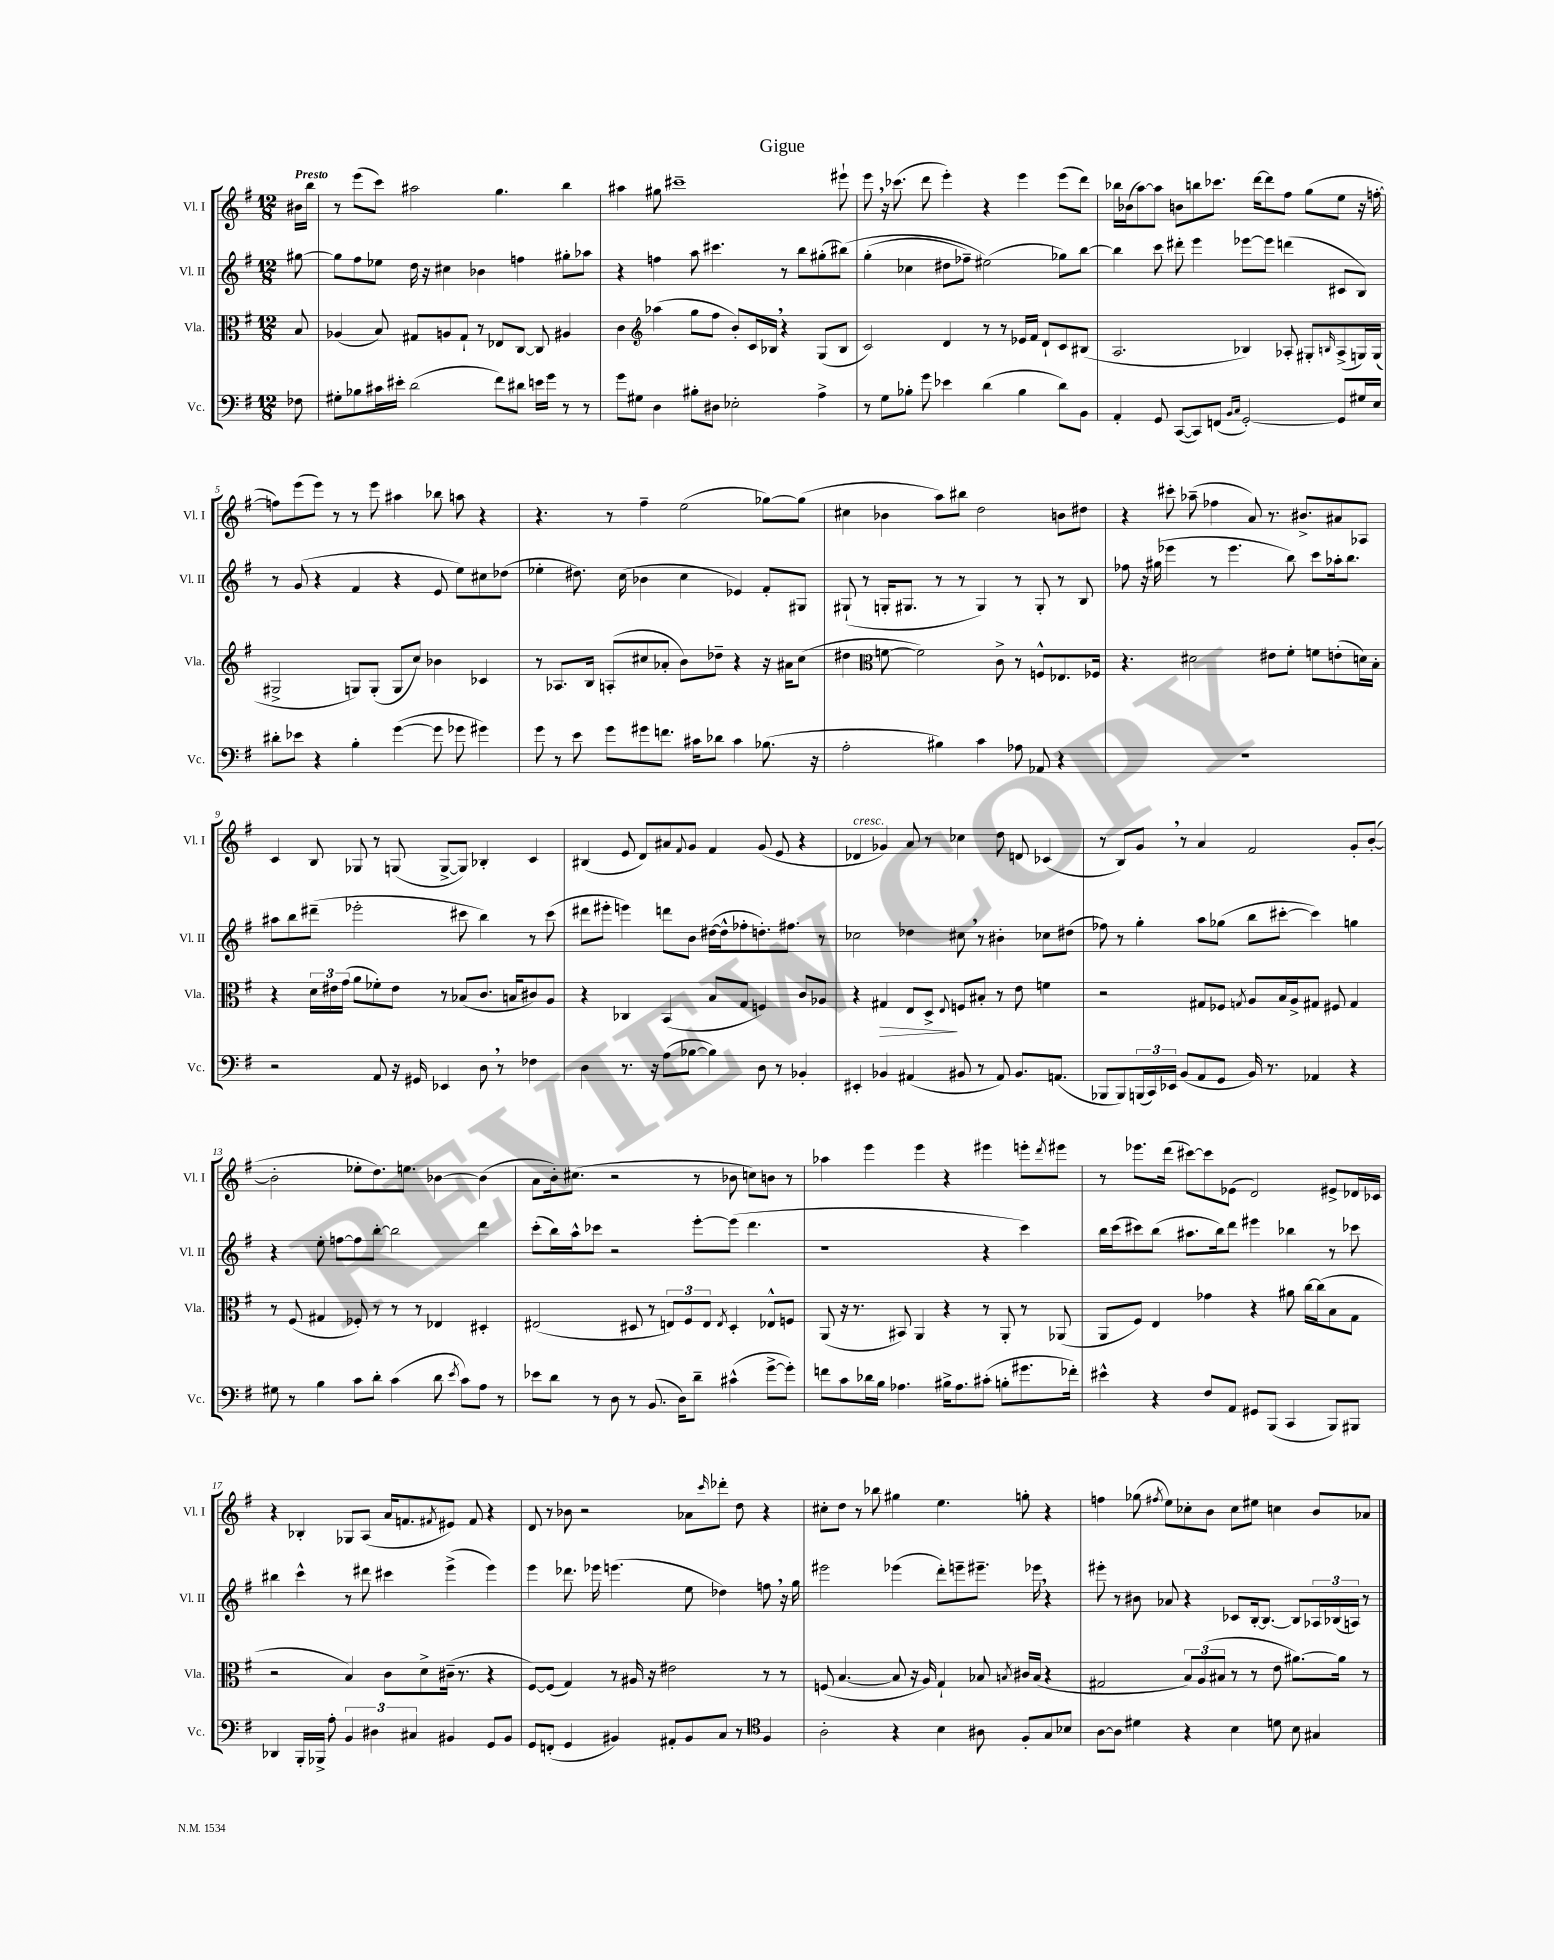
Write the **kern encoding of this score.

**kern	**kern	**dynam	**kern	**kern
*part4	*part3	*part3	*part2	*part1
*staff4	*staff3	*staff3	*staff2	*staff1
*I"Vc.	*I"Vla.	*	*I"Vl. II	*I"Vl. I
*I'Vc.	*I'Vla.	*	*I'Vl. II	*I'Vl. I
*clefF4	*clefC3	*	*clefG2	*clefG2
*k[f#]	*k[f#]	*	*k[f#]	*k[f#]
*M12/8	*M12/8	*	*M12/8	*M12/8
=	=	=	=	=
!	!	!	!	!LO:TX:a:B:t=Presto
8F-X\	8B/	.	[8gg#X\	16b#X\LL
.	.	.	.	16bb\JJ
=1	=1	=1	=1	=1
8G#X'\L	(4A-X/	.	8gg#\L]	8r
8B-X\	.	.	8ff#\	(8eee\L
16c#X\L	8B/)	.	8ee-X\J	8ccc\J)
16e#X'\JJ	.	.	.	.
(2d\	8G#X/L	.	16dd\	2aa#X\
.	.	.	16r	.
.	8An/	.	4cc#X\	.
.	8G#`/J	.	.	.
.	8r	.	4b-X\	.
8f#\L)	8E-X/L	.	.	4.gg\
8d#X\J	[8C/J	.	4ffn\	.
16en\LL	8C/]	.	.	.
16g\JJ	.	.	.	.
8r	4A#X/	.	8gg#X'\L	4bb\
8r	.	.	8aa-X\J	.
=2	=2	=2	=2	=2
8g\L	4c\	.	4r	4aa#X\
8G#X\J	.	.	.	.
*	*clefG2	*	*	*
4D\	(4aa-X\	.	4ffn\	8gg#X\
.	.	.	.	1ccc#X~
8B#X'\L	8gg\L	.	8aa\	.
8D#X\J	8ff#\J	.	4.ccc#X\	.
2E-X'\	8b'/L)	.	.	.
.	16c/L	.	.	.
.	16B-X,/JJ	.	.	.
.	4r	.	8r	.
.	.	.	8bb\L	.
4A^\	(8G/L	.	(8gg#X'\	.
.	8B-/J	.	(8bb#X\J)	8eee#X`\
=3	=3	=3	=3	=3
8r	2c/)	.	(4gg'\	8eee,\
8G\L	.	.	.	16r
.	.	.	.	(8.ccc-X\
8B-X'\J	.	.	4cc-X\	.
8g\	.	.	.	8ddd\
4e-X\	4d/	.	8dd#X\L	4eee'\)
.	.	.	8ff-X~\J)	.
(4d\	8r	.	(2ee#X\)	4r
.	8r	.	.	.
4B-\	16e-X/LL	.	.	4eee\
.	16f#/JJ	.	.	.
.	8d`/L	.	.	.
8d\L)	8c/	.	8gg-X\L)	(8eee\L
8BB\J	(8B#X/J	.	[8bb\J	8ddd\J)
=4	=4	=4	=4	=4
4AA'/	2.A/	.	4bb\]	16bb-X\LL
.	.	.	.	(16b-X\J
.	.	.	.	[8aa\)
8GG/	.	.	8ccc\	8aa\J]
([8CC/L	.	.	8ddd#X'\	8bn\L
8CC/])	.	.	4eee\	8bbn\
(8FFn/J	.	.	.	8.ccc-X\J
16qqBB/LL	.	.	.	.
16qqC/JJ	.	.	.	.
[2GG'/)	4B-X/)	.	[8eee-X\L	.
.	.	.	.	[16ddd\KL
.	.	.	8eee-\J]	8ddd\]
.	8A-X'/	.	(4dddn\	8ff#\J
.	8G#X'/L	.	.	(8gg\L
.	16qqBn/	.	.	.
8GG/L]	(8A-^/	.	8c#X/L	8ee\J
16G#X/L	16Gn/L)	.	8B/J)	16r
16E/JJ	(16G/JJ	.	.	[16ffn'\
!!LO:LB:g=z
=5	=5	=5	=5	=5
8d#X'\L	2G#X^/	.	8r	8ffn\L])
8e-X\J	.	.	(8g/	(8eee\
4r	.	.	4r	8eee\J)
.	.	.	.	8r
4B'\	8Gn/L)	.	4f#/	8r
.	(8G'/J	.	.	8eee\
([4g\	8G/L	.	4r	4aa#X\
.	8cc/J)	.	.	.
8g\]	4b-X\	.	8e/	8bb-X\
8g-X\	.	.	8ee\L)	8aan\
4g#X\)	4c-X/	.	8cc#X\	4r
.	.	.	(8dd-X\J	.
=6	=6	=6	=6	=6
8g\	8r	.	4ee-X'\	4.r
8r	8.A-X/L	.	.	.
8e\	.	.	8.dd#X\)	.
.	16B/Jk	.	.	.
8g\L	(8An'/L	.	.	8r
.	.	.	(16cc\	.
8g#X\	8cc#X/	.	4b-X\	4ff#~\
8.fn\J	8a-X'/J	.	.	.
.	8b\L)	.	4cc\	(2ee\
16c#X\KL	.	.	.	.
8d-X\J	8dd-X~\J	.	.	.
4c#\	4r	.	4e-X/)	.
(8.B-X\	16r	.	8f#'/L	[8gg-X\L)
.	16a#X\KL	.	.	.
.	(8cc#\J	.	8G#X/J	(8gg-\J]
16r	.	.	.	.
=7	=7	=7	=7	=7
2A'\	4dd#X\	.	(8G#X`/	4cc#X\
.	.	.	8r	.
*	*clefC3	*	*	*
.	[8fn\	.	16Gn'/KL	4b-X\
.	.	.	8.G#X/J	.
.	2f\])	.	.	.
4B#X\)	.	.	8r	8aa\L)
.	.	.	8r	8bb#X\J
4c\	.	.	4G#/)	2dd\
.	8c^\	.	.	.
8A-X\	8r	.	8r	.
8AA-X/	8Fn^^/L	.	8G#'/	.
4r	8.E-X/	.	8r	8bn\L
.	.	.	8B/	8dd#X\J
.	16F-X/Jk	.	.	.
=8	=8	=8	=8	=8
1.r	4.r	.	8ff-X\	4r
.	.	.	16r	.
.	.	.	(16gg#X\	.
.	.	.	4eee-X\	8ccc#X'\
.	2d#X\	.	.	(8aa-X~\
.	.	.	8r	4ff-X\
.	.	.	4.eee-\	.
.	.	.	.	8a/)
.	8e#X\L	.	.	8.r
.	8f#'\J	.	8bb\)	.
.	.	.	.	8.b#X^/L
.	8fn\L	.	8ccc\L	.
.	(8en'\	.	16aa-X'\k	8a#X/
.	.	.	8.bb\J	.
.	16dn\L)	.	.	8A-X/J
.	16B'\JJ	.	.	.
!!LO:LB:g=z
=9	=9	=9	=9	=9
2r	4r	.	8aa#X\L	4c/
.	.	.	8bb\	.
.	24d\LL	.	(8ddd#X~\J	8B/
.	24e#X\	.	.	.
.	(24g\JJ	.	.	.
.	8a\L	.	2eee-X'\	8G-X/
8AA/	8f-X'\)	.	.	8r
16r	8e#\J	.	.	(8Gn/
16GG#X/	.	.	.	.
4EE-X/	8r	.	.	[8G^/L
.	(8B-X/L	.	8ccc#X\	8G/J])
8D,\	8.c/J	.	4bb\)	4B-X'/
8r	.	.	.	.
.	16Bn/KL	.	.	.
4F-X\	8c#X/)	.	8r	4c/
.	8A/J	.	(8ccc#\	.
=10	=10	=10	=10	=10
4D\	4r	.	8ddd#X\L	(4B#X/
.	.	.	8eee#X'\J	.
8.r	4C-X/	.	4eeen\)	8e/
.	.	.	.	8d/L)
16r	.	.	.	.
(8A\L	(4BB/	.	8dddn\L	8a#X/
.	.	.	.	8qqf#/
[8B-X\J	.	.	8b\J	8g/J
4B-\])	8B/L	.	([16dd#X\LL	4f#/
.	.	.	16dd#^^\J]	.
.	8G/J	.	8ff-X'\	.
8D\	4Fn/)	.	8.ddn'\)	(8g/
8r	.	.	.	8e/
.	.	.	8.ff#X\J	.
4BB-X'/	8c/L	.	.	4r
.	8A-X/J	.	8r	.
=11	=11	=11	=11	=11
!	!	!	!	!LO:TX:a:i:t=cresc.
4EE#X'/	4r	.	2cc-X\	4d-X/
!	!	!LO:HP:b	!	!
4BB-X/	4G#X/	>	.	4g-X/)
(4AA#X/	8E/L	.	4dd-X\	8a/
.	8D^/J	.	.	8r
.	8qqE/	.	.	.
8BB#X/	8Fn/L	]	8cc#X,\	4cc-X\
8r	8B#X'/J	.	8r	.
8AA#/)	8r	.	4b#X'\	8dd\
8.BB#/L	8e\	.	.	8dn/
.	4fn\	.	8cc-X\L	(4c-X/
(8.AAn/J	.	.	.	.
.	.	.	(8dd#X\J	.
=12	=12	=12	=12	=12
8BBB-X/L	2r	.	8ff-X\)	8r
8BBB-/)	.	.	8r	8B/L)
(24BBBn/L	.	.	4gg'\	8g,/J
24CC/)	.	.	.	.
24EE-X/JJ	.	.	.	.
(8BB/L	.	.	.	8r
8AA/	8G#X/L	.	8aa\L	4a/
8GG/J	8F-X/J	.	(8gg-X\J	.
.	8qGn/	.	.	.
16BB/)	8A/L	.	8bb\L	2f#/
8.r	.	.	.	.
.	16B/L	.	[8ccc#X'\J	.
.	16A^/J	.	.	.
4AA-X/	8G#X/J	.	4ccc#\])	.
.	8F#X/	.	.	.
4r	4G#/	.	4ggn\	8g'/L
.	.	.	.	([8b'/J
!!LO:LB:g=z
=13	=13	=13	=13	=13
8G#X\	8r	.	4r	2b'\]
8r	(8F#/	.	.	.
4B\	4G#X/	.	8ee'\	.
.	.	.	[8ffn\L	.
8c\L	8F-X'/)	.	8ff\]	8ee-X'\L
8d'\J	8r	.	[8bb'\J	8.dd\)
(4c\	8r	.	2bb\]	.
.	.	.	.	8.een\J
.	8r	.	.	.
8d\	4E-X/	.	.	[4b-X\
8qe/	.	.	.	.
8c\L)	.	.	.	.
8A\J	4D#X'/	.	4ddd\	(4b-\]
8r	.	.	.	.
=14	=14	=14	=14	=14
8e-X\L	(2E#X/	.	(8ccc'\L	8a\L
8d\J	.	.	16bb\L)	16b'\k)
.	.	.	16aa^^\J	(8.cc#X\J
8r	.	.	8ccc-X\J	.
8D\	.	.	2r	2r
8r	8D#X/	.	.	.
(8.BB/	8r	.	.	.
.	12En/L)	.	.	.
16D\KL)	.	.	.	.
.	12F#/	.	.	.
8d~\J	.	.	[8eee'\L	8r
.	12E/J	.	.	.
.	8qE/	.	.	.
(4c#X^^\	4D#'/	.	(8eee\J]	8b-X\
.	.	.	4.ddd\	8ccn\L)
[8g^\L	8E-X^^/L	.	.	8bn\J
8g'\J])	8Fn/J	.	.	8r
=15	=15	=15	=15	=15
8fn\L	(8AA/	.	1r	4aa-X\
8c\	16r	.	.	.
.	8.r	.	.	.
16d-X\L	.	.	.	4eee\
16B\JJ	.	.	.	.
4.A-X\	8BB#X/)	.	.	.
.	4AA/	.	.	4eee\
16B#X^\KL	4r	.	.	4r
8.A-\	.	.	.	.
(8c#X'\J	8r	.	4r	4eee#X\
8Bn'\L	8AA'/	.	.	.
8.g#X\	8r	.	4ccc\)	8eeen'\L
.	.	.	.	8qddd/
.	(8AA-X/	.	.	8eee#X\J
16f-X'\Jk)	.	.	.	.
=16	=16	=16	=16	=16
4e#X^^\	8AA/L	.	16bb\LL	8r
.	.	.	(16ccc\J	.
.	8F#/J)	.	8ccc#X\)	8.eee-X\L
4r	4E/	.	(8bb\J	.
.	.	.	.	(16ddd\Jk
.	.	.	8.aa#X\L	[8ccc#X\L)
8F#/L	4g-X\	.	.	8ccc#\]
.	.	.	16bb\k)	.
8AA/J	.	.	8ddd\J	(8e-X\J
8GG#X/L	4r	.	4eee#X\	2d/)
(8BBB/J	.	.	.	.
4CC/	8a#X\	.	4bb-X\	.
.	[16cc\LL	.	.	.
.	(16cc\J]	.	.	.
8BBB/L)	8B\	.	8r	8e#X^/L
8BBB#X/J	8G\J	.	8ccc-X\	16d-X/L
.	.	.	.	16c-X/JJ
!!LO:LB:g=z
=17	=17	=17	=17	=17
4DD-X/	2r	.	4bb#X\	4r
16BBB'/LL	.	.	4ccc^^\	4B-X'/
16BBB-X^/JJ	.	.	.	.
8A'\	.	.	.	.
6BB/	4B/)	.	8r	8G-X/L
.	.	.	8ddd#X\	(8A/J
6D#X\	.	.	.	.
.	8c\L	.	4ccc#X\	16a/KL
.	.	.	.	8.fn/
6C#X/	.	.	.	.
.	8d^\	.	.	.
.	.	.	.	8qf#X/
4BB#X/	(16c#X~\Jk	.	(4eee^\	8e#X/J)
.	8.r	.	.	.
.	.	.	.	8f#/
8GG/L	4r	.	4eee\)	4r
8BB#/J	.	.	.	.
=18	=18	=18	=18	=18
8GG/L	[8F#/L)	.	4eee\	8d/
(8FFn'/J	(8F#/J]	.	.	8r
4GG/	4G/)	.	8.ddd-X\	8b-X\
.	.	.	.	2r
.	.	.	16eee-X\	.
4BB#X/)	8r	.	(4.eeen\	.
.	16A#X/	.	.	.
.	16r	.	.	.
8AA#X'/L	2e#X\	.	.	.
8BB#/	.	.	8ee\	8a-X\L
.	.	.	.	16qqccc/
8C/J	.	.	4dd-X\)	8ddd-X'\J
8r	.	.	.	8dd\
*clefC4	*	*	*	*
4F#/	8r	.	8ffn,\	4r
.	8r	.	16r	.
.	.	.	16gg\	.
=19	=19	=19	=19	=19
2A'\	(8Fn/	.	2eee#X\	8cc#X'\L
.	[4.B/	.	.	8dd\J
.	.	.	.	8r
.	.	.	.	8bb-X\
4r	8B/]	.	(4eee-X\	4gg#X\
.	16r	.	.	.
.	16A/)	.	.	.
4B\	4G`/	.	8ddd'\L)	4.ee\
.	.	.	8eeen~\	.
8A#X\	8B-X/	.	8.eee#X~\J	.
.	8qBn/	.	.	.
8F#'/L	16c#X/LL	.	.	8ggn'\
.	(16B/JJ	.	16eee-X,\	.
8G/	4r	.	4r	4r
8B-X/J	.	.	.	.
=20	=20	=20	=20	=20
[8A\L	2G#X/	.	8eee#X'\	4ffn\
8A\J]	.	.	8r	.
4d#X\	.	.	8b#X\	(8gg-X\
.	.	.	.	8qff#X/
.	.	.	8a-X/	8ee\L)
4r	12B/L)	.	4r	8cc-X'\
.	(12A/	.	.	.
.	.	.	.	8b\J
.	12B#X/J	.	.	.
4B\	8r	.	8c-X/L	8cc-\L
.	8r	.	[16B'/k	8ee#X\J
.	.	.	8.B/J_	.
8dn\	8e\	.	.	4ccn\
8B\	[8.a#X\L)	.	8B/L]	.
4G#X/	.	.	24A-X/L	8b/L
.	.	.	(24B-X/	.
.	16a#\Jk]	.	.	.
.	.	.	24An/JJ)	.
.	8r	.	8r	8a-X/J
==	==	==	==	==
*-	*-	*-	*-	*-
